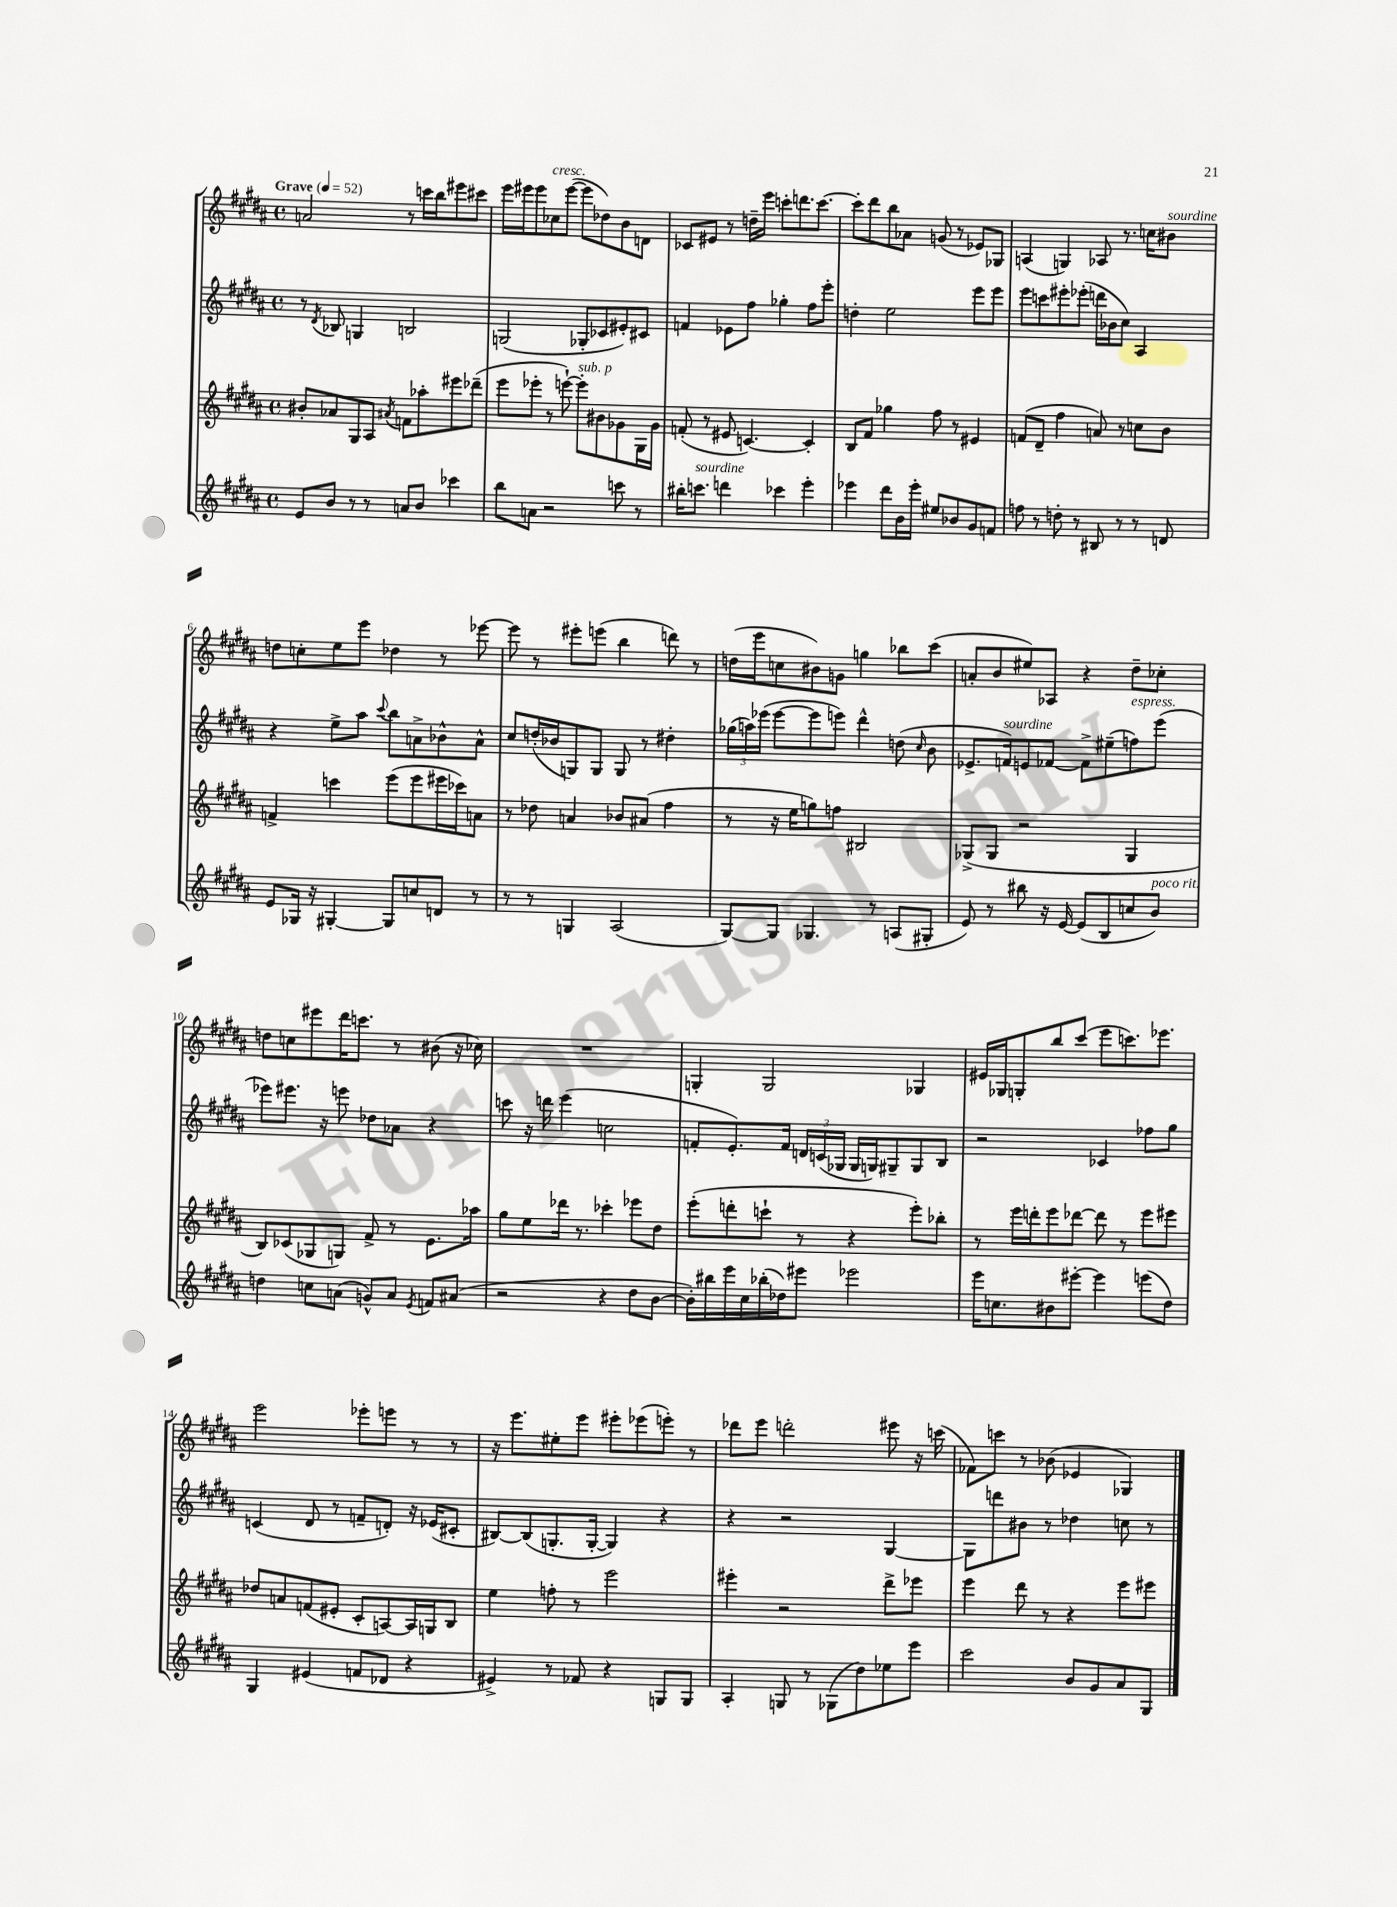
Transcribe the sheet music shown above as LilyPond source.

<<
\new StaffGroup <<
\new Staff = "s0" {
    \clef treble \key b \major \defaultTimeSignature \time 4/4 \tempo "Grave" 4 = 52
    \autoBeamOff a'2 r8 c'''16[ b''16 eis'''8 cis'''8] |
    e'''16[ eis'''16 eis'''8 ces''8^\markup { \italic "cresc." } eis'''8]~( eis'''8[ des''8) b'8 d'8] |
    ces'8[ eis'8] r8 d''16[-- e'''16] c'''8[-. d'''8. c'''8.]~ |
    c'''8[-. dis'''8 b''8 aes'8] g'8( r8 ees'8[) ges8] |
    a4( g4) aes8 r8. c''16[ bis'8]^\markup { \italic "sourdine" } |
    d''8[ c''8-. e''8 e'''8] des''4 r8 ees'''8~ |
    ees'''8 r8 eis'''8[-. e'''8]( b''4 d'''8) r8 |
    d''16[( e'''16 c''8 bis'8) g'8] g''4 bes''8[ cis'''8]( |
    a'8[-. b'8 eis''8) aes8] r4 dis''8[-- ces''8]-. |
    d''8[ c''8 eis'''8 dis'''16 c'''8.] r8 bis'8( r16 ces''16) |
    R1 |
    g4-. g2 ges4 |
    eis'16[ ges16 g8-. b''8 cis'''8]( e'''8[ c'''8.) ees'''8.] |
    e'''2 ees'''8[-. e'''8] r8 r8 |
    r16 e'''8.[ eis''8-. e'''8] eis'''8[-. ees'''8( e'''8]-.) r8 |
    des'''8[ e'''8] d'''2-. eis'''8 r16 c'''16( |
    fes'8[) c'''8] r8 bes'8( ees'4 ges4) \bar "|." |
}
\new Staff = "s1" {
    \clef treble \key b \major \defaultTimeSignature \time 4/4
    \autoBeamOff r8 \acciaccatura { dis'8 } bes8 g4 b2 |
    g2( ges8[-. ces'8 eis'8-.) cis'8] |
    f'4 ees'8[ fis''8] ges''4-. fis''8[ e'''8]-. |
    d''4-. e''2 e'''8[ e'''8] |
    e'''8[ c'''8 eis'''8-. ees'''8]-.( d'''16[ bes'16 cis''8]) ais4 |
    r4 e''8[-> ais''8] \appoggiatura { cis'''8 } b''8[ a'8-> bes'8-^ a'8]-^ |
    cis''8[ d''16-.( bes'16 g8) g8] g8 r8 dis''4-. |
    \tuplet 3/2 { ges''16[( a''16) ees'''16]( } ees'''8[~ ees'''8 e'''8]) dis'''4-^ d''8( \grace { cis''16 } b'8 |
    ees'8.[-> f'16^\markup { \italic "sourdine" }) e'8 fes'8]~ fes'8[-> eis''8--( f''8^\markup { \italic "espress." }) e'''8]( |
    ees'''8[) eis'''8.] r16 e'''8 des''8[ aes'8] r4 |
    c'''8 r16 d'''16 e'''4( c''2 |
    f'8[-. e'8.-.) f'16] \tuplet 3/2 { d'16[ c'16( ges16] } ges16[ g16) gis8-- gis8 b8] |
    r2 ces'4 fes''8[ gis''8] |
    c'4( dis'8 r8 f'8[-- d'8]-.) r16 ees'16[( cis'8]-. |
    bis8[~) bis8( g8.-. g16]~-. g4) r4 |
    r4 r2 gis4~ |
    gis8[ d'''8 bis'8] r8 des''4 c''8 r8 \bar "|." |
}
\new Staff = "s2" {
    \clef treble \key b \major \defaultTimeSignature \time 4/4
    \autoBeamOff bis'8[-. aes'8 gis8 ais8] \acciaccatura { ais'8 } f'8[ aes''8-. eis'''8 des'''8]--( |
    e'''8[ ees'''8]-. r8 e'''8~-!) e'''8[-.^\markup { \italic "sub. p" } bis'8 ges'8 gis16 ges'16] |
    f'8-.( r8 eis'8 c'4.~) c'4-. |
    b8[ fis'8] ges''4 fis''8 r8 eis'4 |
    f'8[( dis'8]-- fis''4 a'8) r8 c''8[ b'8] |
    f'4-> c'''4 e'''8[( e'''8 eis'''16 ces'''16) a'8] |
    r8 des''8 a'4 bes'8[ ais'8]( fis''4 |
    r8 r16 e''16[ g''8) f''8] bis2 |
    ges8[->( ges8] r2 ges4 |
    b8[) ces'8( ges8 g8]) fis'8-> r8 e'8.[ aes''16] |
    gis''8[ e''8 des'''16] r8. ces'''4-. ees'''8[ dis''8] |
    e'''8[-.( d'''8-. c'''8]-! r8 r4 e'''8[-.) bes''8]-. |
    r8 e'''16[ d'''16-. e'''8 des'''8]~ des'''8 r8 e'''8[ eis'''8] |
    des''8[ a'8 f'8( eis'8]-. cis'8[-. a8~) a16 g16 b8] |
    e''4 f''8-. r8 e'''2 |
    eis'''4-. r2 dis'''8[-> ees'''8] |
    e'''4 dis'''8 r8 r4 e'''8[ eis'''8] \bar "|." |
}
\new Staff = "s3" {
    \clef treble \key b \major \defaultTimeSignature \time 4/4
    \autoBeamOff e'8[ b'8] r8 r8 a'8[ b'8] ces'''4 |
    b''8[ a'8] r2 c'''8 r8 |
    bis''16[-. c'''8.]^\markup { \italic "sourdine" } d'''4 ces'''4 e'''4-. |
    ees'''4 dis'''8[ b'16 ees'''16]-. eis''8[ bes'8 gis'8 f'8] |
    f''8 r8 d''8-. r8 bis8 r8 r8 d'8 |
    e'8[ ges16] r16 gis4~-. gis8[ c''8 d'8] r8 |
    r8 r8 g4 ais2( |
    gis8[~) gis8] ges4. r8 a8[( gis8]-. |
    e'8) r8 bis''8 r16 e'16~ e'8[( b8 c''8 b'8]^\markup { \italic "poco rit." }) |
    d''4 c''8[ a'8]( g'8[-^) a'8] \acciaccatura { e'8 } f'8[ ais'8]( |
    r2 r4 dis''8[ b'8]~ |
    b'16[-.) bis''16 e'''16 cis''16 bes''16-.( des''16) eis'''8] ees'''2 |
    e'''16[ c''8. bis'8 eis'''8]~-. eis'''4 e'''8[( dis''8]) |
    gis4 eis'4( f'8[ des'8] r4 |
    eis'4->) r8 fes'8 r4 g8[ g8] |
    ais4-. g8 r8 ges8[( dis''8) ees''8 e'''8] |
    cis'''2 b'8[ gis'8 ais'8 gis8] \bar "|." |
}
>>
>>
